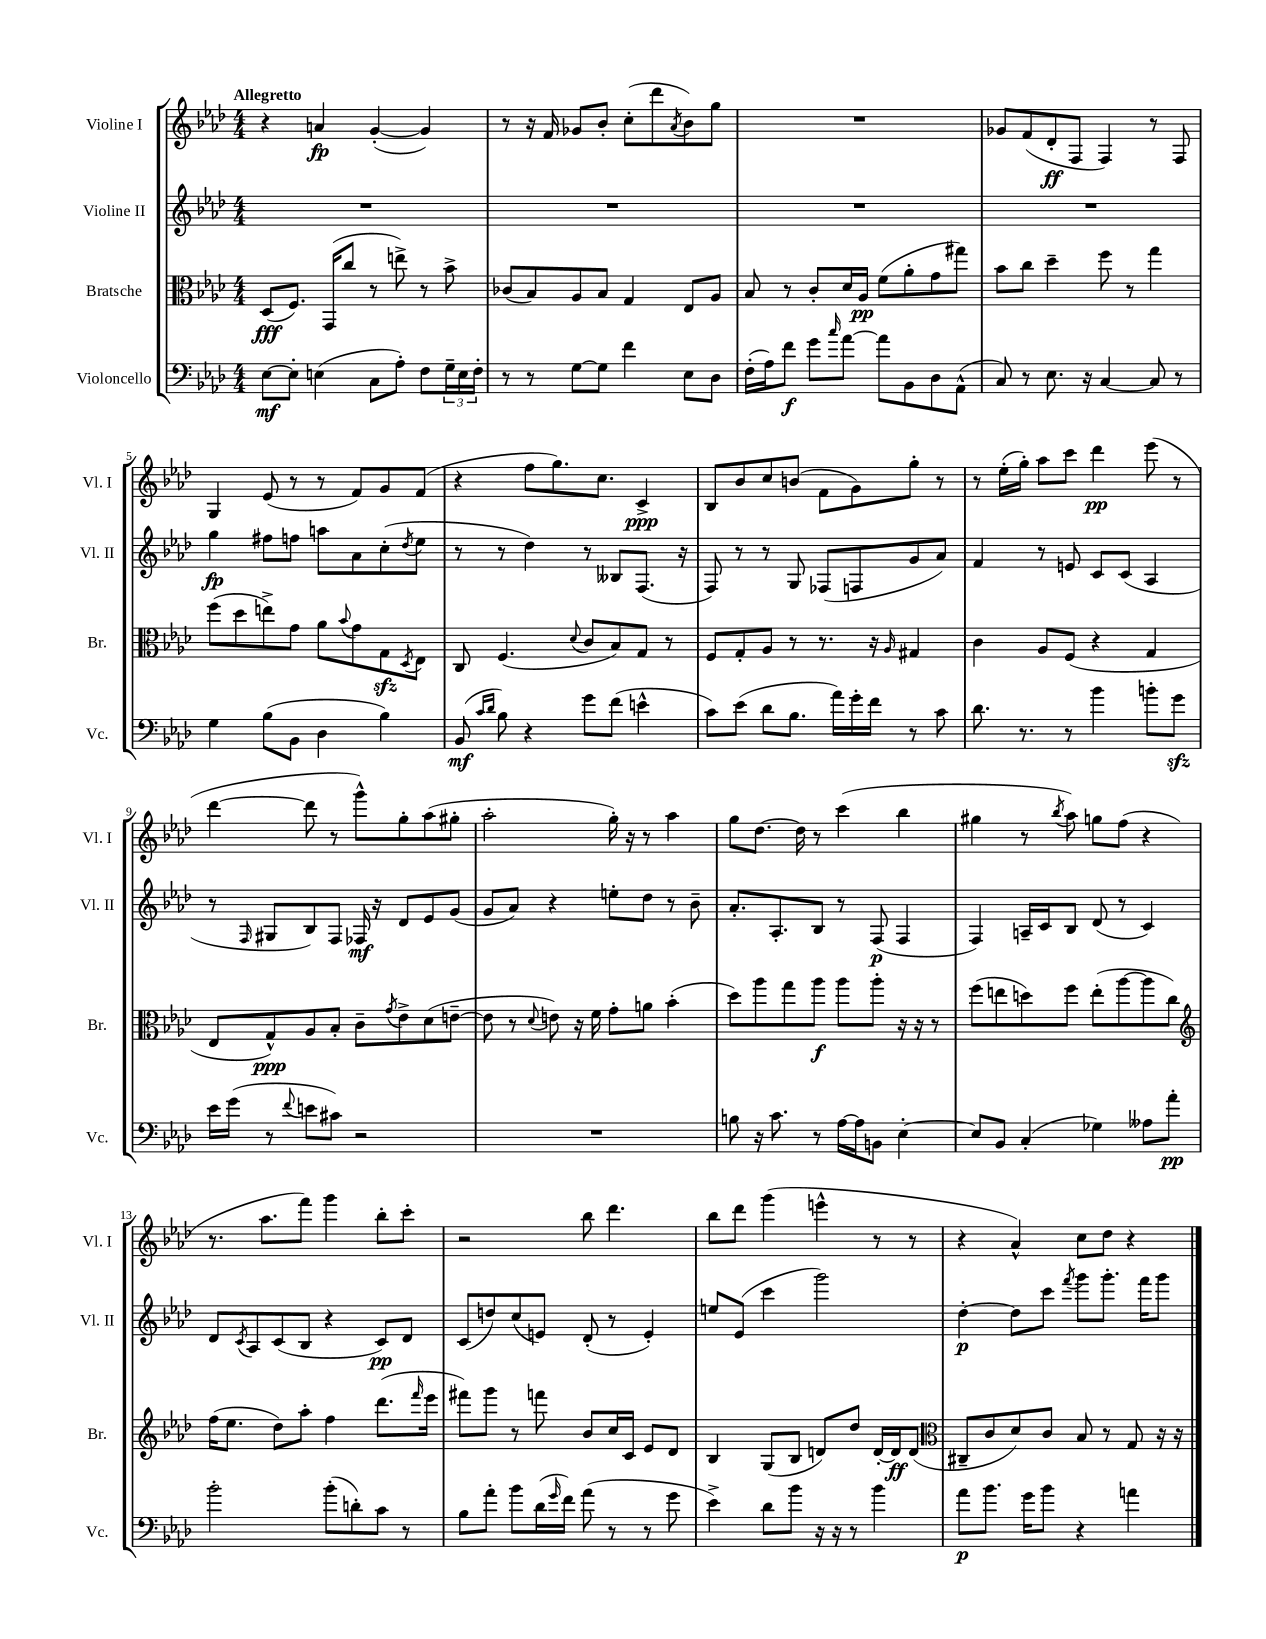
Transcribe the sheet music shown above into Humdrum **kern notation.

**kern	**kern	**kern	**kern
*staff4	*staff3	*staff2	*staff1
*clefF4	*clefC3	*clefG2	*clefG2
*k[b-e-a-d-]	*k[b-e-a-d-]	*k[b-e-a-d-]	*k[b-e-a-d-]
*M4/4	*M4/4	*M4/4	*M4/4
[8E-	(8D-	1r	4r
8E-']	8.F)	.	.
(4E	.	.	4a
.	(16GG	.	.
.	8cc	.	.
8C	8r	.	([4g'
8A-')	8ee^)	.	.
8F	8r	.	4g])
24G~	8b-^	.	.
24E	.	.	.
24F'	.	.	.
=	=	=	=
8r	(8c-	1r	8r
8r	8B-)	.	16r
.	.	.	16f
[8G	8A-	.	8g-
8G]	8B-	.	8b-'
4f	4G	.	(8cc'
.	.	.	8ddd-
.	.	.	8qa-
8E-	8E-	.	8b-)
8D-	8A-	.	8gg
=	=	=	=
(16F'	8B-	1r	1r
16A-)	.	.	.
8f	8r	.	.
8g	8c'	.	.
16qqcc	.	.	.
[8a-	16d-	.	.
.	16A-	.	.
8a-]	(8f	.	.
8BB-	8a-'	.	.
8D-	8g	.	.
(8AA-^^	8gg#)	.	.
=	=	=	=
8C)	8b-	1r	8g-
8r	8cc	.	(8f
8.E-	4dd-~	.	8d-'
.	.	.	8F
16r	.	.	.
[4C	8ff	.	4F)
.	8r	.	.
8C]	4gg	.	8r
8r	.	.	8F
=	=	=	=
4G	(8ff	4gg	4G
.	8dd-	.	.
(8B-	8ee^)	8ff#	(8e-
8BB-	8g	8ff	8r
4D-	8a-	8aa	8r
.	8qqb-	.	.
.	8g	8a-	8f)
4B-)	8G	(8cc'	8g
.	8qD-	8qdd-	.
.	8E-	8ee-	(8f
=	=	=	=
(8BB-	8C	8r	4r
16qqc	.	.	.
16qqd-	.	.	.
8B-)	(4.F	8r	.
4r	.	4dd-)	8ff
.	.	.	8.gg)
.	8qqd-	.	.
8g	8c	8r	.
.	.	.	8.cc
(8f	8B-)	8B--	.
4e^^	8G	(8.F	4c^
.	8r	.	.
.	.	16r	.
=	=	=	=
8c)	8F	8F)	8B-
(8e-	8G'	8r	8b-
8d-	8A-	8r	8cc
8.B-	8r	8G	(8b
.	8.r	(8F-	8f
16a-)	.	.	.
16g'	.	8F	8g)
16f	16r	.	.
.	16qqA-	.	.
8r	4G#	8g	8gg'
8c	.	8a-)	8r
=	=	=	=
8.d-	4c	4f	8r
.	.	.	(16ee-'
8.r	.	.	16gg')
.	8A-	8r	8aa-
8r	(8F	8e	8ccc
4b-	4r	8c	4ddd-
.	.	(8c	.
8b'	4G	4A-	(8eee-
8g	.	.	8r
=	=	=	=
16e-	8E-	8r	[4ddd-
(16g	.	.	.
.	.	16qqF	.
8r	8G^^)	8G#	.
8qqf	.	.	.
8e	8A-	8B-)	8ddd-]
8c#)	8B-'	8F	8r
2r	8c~	16F-	8ggg^^)
.	.	16r	.
.	8qg	.	.
.	8e-^	8d-	8gg'
.	(8d-	8e-	(8aa-
.	[8e~	(8g	8gg#'
=	=	=	=
1r	8e]	8g	2aa-'
.	8r	8a-)	.
.	8qqd-	.	.
.	8e)	4r	.
.	16r	.	.
.	16f	.	.
.	8g'	8ee'	16gg')
.	.	.	16r
.	8a	8dd-	8r
.	(4b-'	8r	4aa-
.	.	8b-~	.
=	=	=	=
8B	8dd-)	8.a-'	8gg
16r	8aa-	.	[8.dd-
8.c	.	8.A-'	.
.	8gg	.	.
.	.	.	16dd-]
8r	8aa-	8B-	8r
[16A-	8aa-	8r	(4ccc
16A-]	.	.	.
8BB	8aa-'	(8F	.
[4E-'	16r	4F	4bb-
.	16r	.	.
.	8r	.	.
=	=	=	=
8E-]	(8ff	4F)	4gg#
8BB-	8ee	.	.
(4C'	8dd)	16A~	8r
.	.	16c	.
.	.	.	8qbb-
.	8ff	8B-	8aa-)
4G-)	(8ee'	(8d-	8gg
.	[8aa-	8r	(8ff
8A--	8aa-]	4c)	4r
8a-'	8cc)	.	.
=	=	=	=
*	*clefG2	*	*
2b-'	(16ff	8d-	8.r
.	8.ee-	.	.
.	.	8qc	.
.	.	8A-	.
.	.	.	8.aa-
.	8dd-)	(8c	.
.	8aa-'	8B-	8fff)
(8b-'	4ff	4r	4ggg
8d')	.	.	.
8c	(8.ddd-	8c)	8bb-'
8r	.	8d-	8ccc'
.	16qqfff	.	.
.	16eee-	.	.
=	=	=	=
8B-	8fff#)	(8c	2r
8a-'	8ggg	8dd)	.
8b-	8r	(8cc	.
(16d-	8fff	8e)	.
16qqg	.	.	.
16f)	.	.	.
(8a-	8b-	(8d-'	8bb-
8r	16cc	8r	4.ddd-
.	16c	.	.
8r	8e-	4e')	.
8g	8d-	.	.
=	=	=	=
4e-^)	4B-	8ee	8bb-
.	.	(8e-	8ddd-
8d-	(8G	4ccc	(4ggg
8b-	8B-	.	.
16r	8d)	2ggg)	4eee^^
16r	.	.	.
8r	8dd-	.	.
4b-	[16d'	.	8r
.	16d]	.	.
.	(8d	.	8r
=	=	=	=
*	*clefC3	*	*
8a-	8C#~	[4dd-'	4r
8.b-	8c	.	.
.	8d-)	8dd-]	4a-^^)
16g	.	.	.
8b-	8c	8ccc	.
.	.	8qfff	.
4r	8B-	8ggg	8cc
.	8r	8.ggg'	8dd-
4a	8G	.	4r
.	.	16fff	.
.	16r	8ggg	.
.	16r	.	.
==	==	==	==
*-	*-	*-	*-
